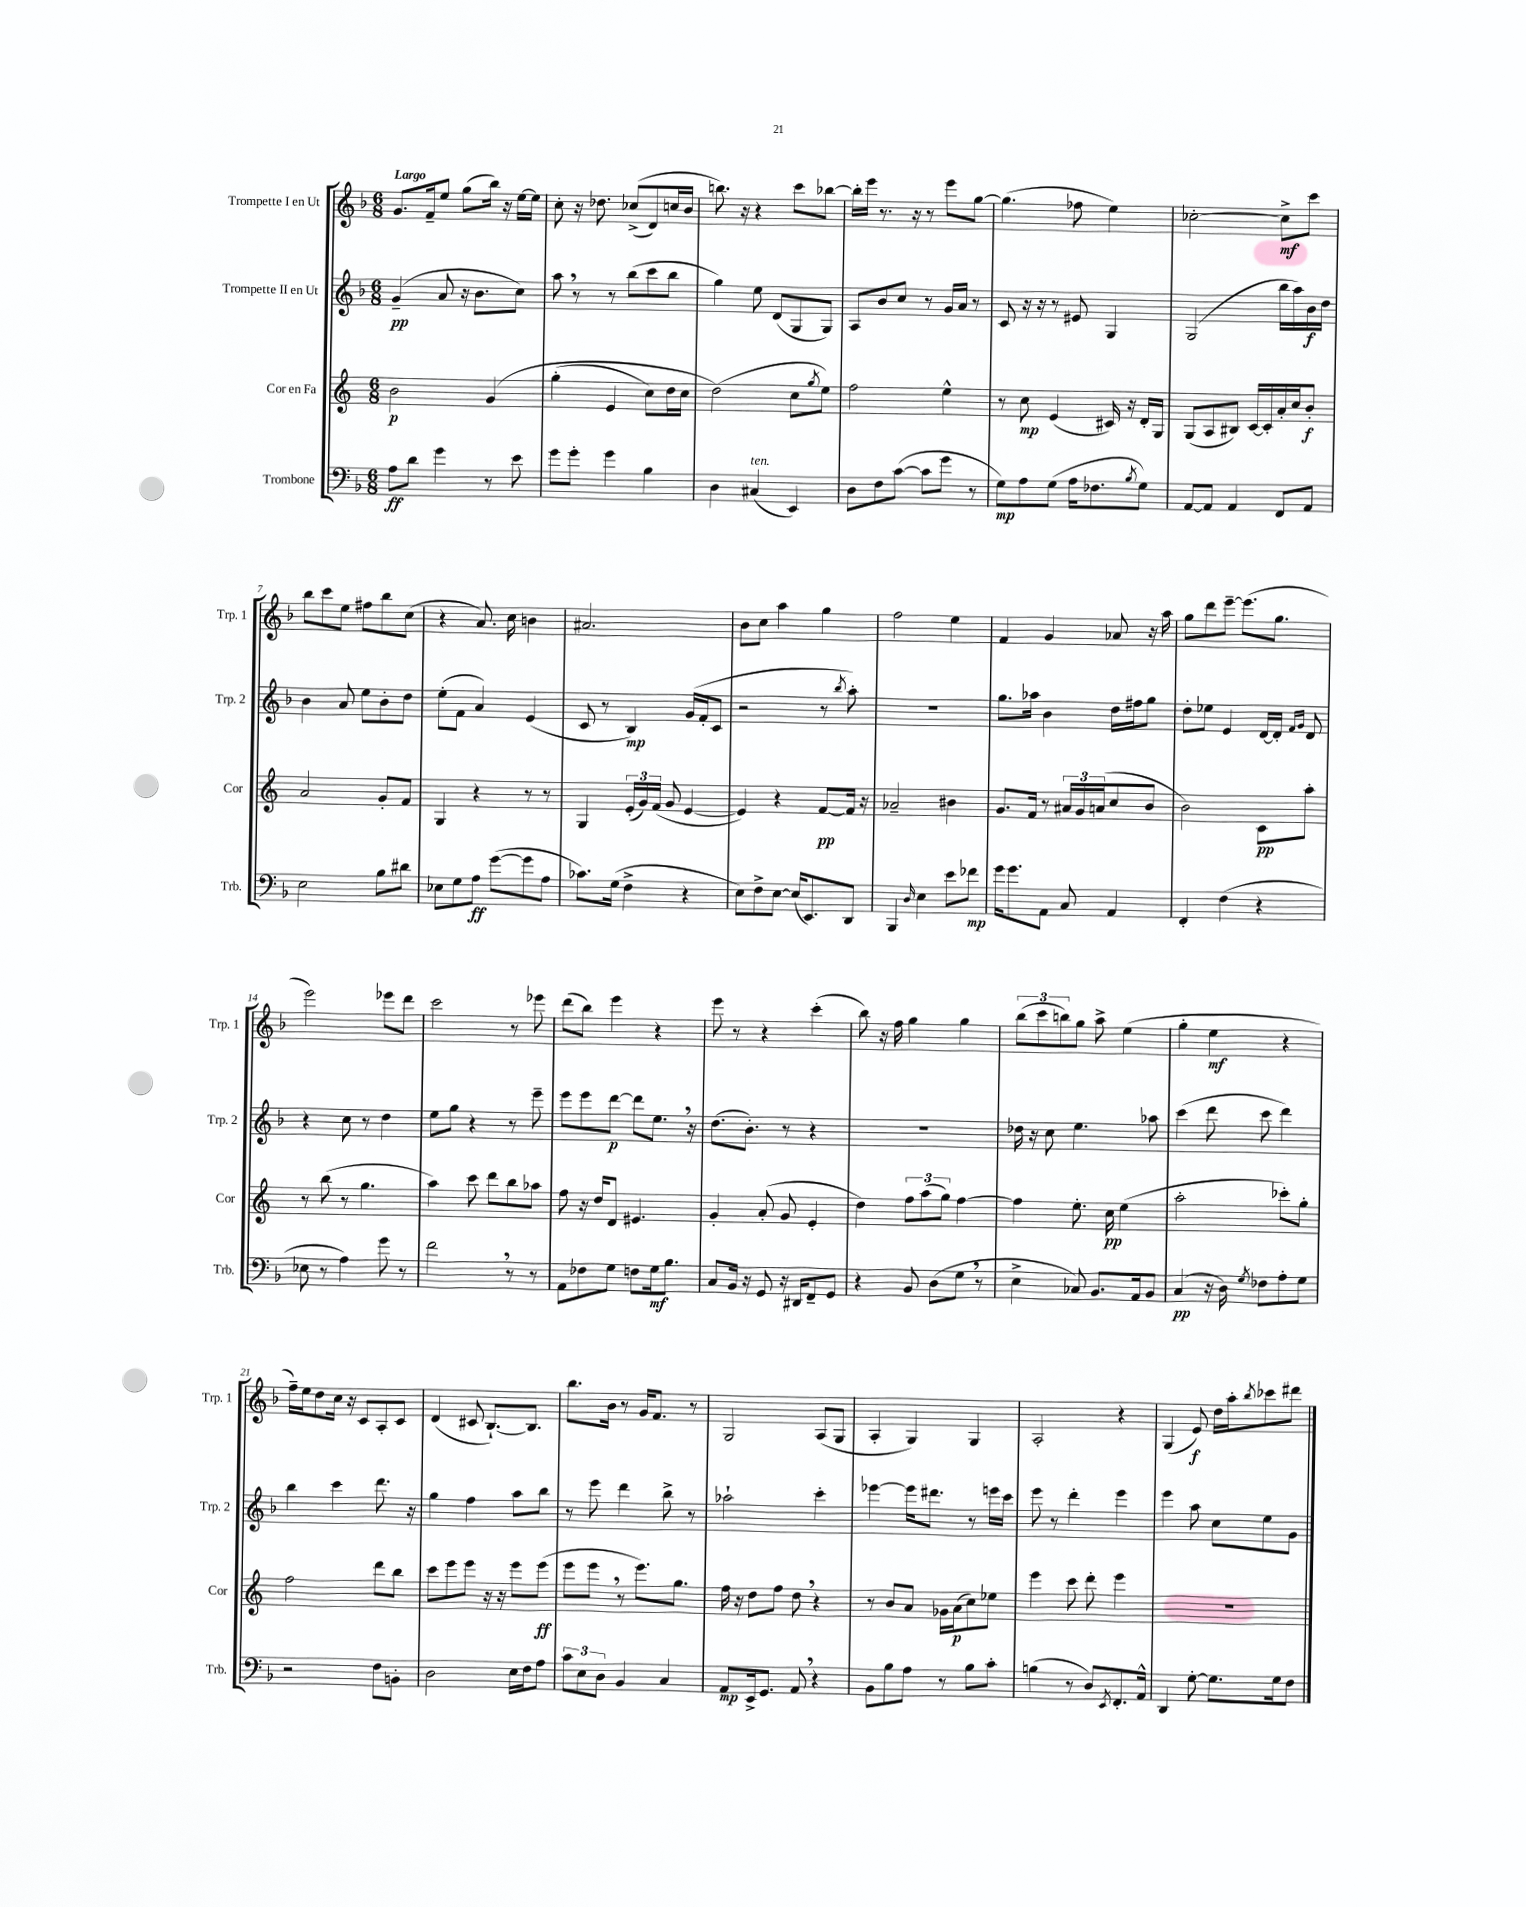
<<
\new StaffGroup <<
\new Staff = "s0" \with { instrumentName = "Trompette I en Ut" shortInstrumentName = "Trp. 1" } {
    \clef treble \key f \major \numericTimeSignature \time 6/8 \tempo "Largo"
    g'8. f'16-- e''8 g''8( bes''16) r16 e''16~ e''16 |
    c''8-. r16 des''8. ces''8->(\( d'8) c''16 bes'16 |
    b''8.\) r16 r4 c'''8 bes''8~ |
    bes''16-. e'''16 r8. r16 r8 e'''8 g''8~ |
    g''4.( fes''8 e''4) |
    ces''2~-. ces''8->\mf c'''8 |
    bes''8 c'''8 e''8 fis''8 bes''8 c''8( |
    r4 a'8.) c''16 b'4 |
    ais'2. |
    bes'8 c''8 a''4 g''4 |
    f''2 e''4 |
    f'4 g'4 aes'8 r16 a''16 |
    g''8 d'''8 e'''8~-- e'''8.( g''8. |
    e'''2) ees'''8 d'''8 |
    c'''2 r8 ees'''8 |
    d'''8( bes''8) e'''4 r4 |
    e'''8 r8 r4 c'''4-.( |
    bes''8) r16 f''16 g''4 g''4 |
    \tuplet 3/2 { bes''8( c'''8 b''8) } g''8 a''8-> e''4( |
    g''4-. e''4\mf r4 |
    f''16--) e''16 d''8 c''16 r16 c'8 a8-. c'8 |
    d'4( cis'8 bes8.~-!) bes8. |
    bes''8. bes'16 r8 g'16 f'8. r8 |
    g2 a8( g8 |
    a4-. g4) g4 |
    a2-. r4 |
    g4( e'8\f) d''16 a''16-. \acciaccatura { bes''8 } ces'''8 dis'''8 \bar "|." |
}
\new Staff = "s1" \with { instrumentName = "Trompette II en Ut" shortInstrumentName = "Trp. 2" } {
    \clef treble \key f \major \numericTimeSignature \time 6/8
    g'4--\pp( a'8 r16 bes'8. c''8) |
    a''8 \breathe r8 r8 bes''8( c'''8 bes''8 |
    g''4) e''8 d'8( g8 g8) |
    a8 bes'8 c''8 r8 g'16 a'16 r8 |
    c'8 r16 r16 r8 eis'8 g4 |
    g2( bes''16 a''16) bes'16\f d''16 |
    bes'4 a'8 e''8 bes'8-. d''8 |
    e''8-.( f'8 a'4) e'4( |
    c'8 r8 bes4\mp) g'16( f'16-. c'8 |
    r2 r8 \acciaccatura { bes''8 } a''8-.) |
    r2. |
    g''8. aes''16 bes'4 d''16 fis''16 g''8 |
    d''8-. ees''8 e'4 d'16~ d'16-. \grace { f'16 g'16 } d'8 |
    r4 c''8 r8 d''4 |
    e''8 g''8 r4 r8 e'''8-- |
    e'''8 e'''8 d'''8~\p d'''8 e''8. \breathe r16 |
    d''8.( bes'8.-.) r8 r4 |
    r2. |
    des''16 r16 c''8 e''4. aes''8 |
    c'''4( d'''8 c'''8 d'''4) |
    bes''4 c'''4 d'''8. r16 |
    g''4 f''4 a''8 bes''8 |
    r8 e'''8 d'''4 bes''8-> r8 |
    aes''2-! c'''4-. |
    ees'''4~ ees'''16 dis'''8. r8 e'''16 c'''16 |
    e'''8 r8 d'''4-. e'''4 |
    e'''4 a''8 c''8 e''8 g'8 \bar "|." |
}
\new Staff = "s2" \with { instrumentName = "Cor en Fa" shortInstrumentName = "Cor" } {
    \clef treble \key c \major \numericTimeSignature \time 6/8
    b'2\p g'4\( |
    g''4-.( e'4 c''8) d''16 c''16 |
    d''2(\) c''8 \acciaccatura { g''8 } e''8) |
    f''2 e''4-^ |
    r8 c''8\mp e'4( cis'16) r16 d'16-. g16 |
    g8( a8 bis8) c'16~ c'16-. a'16-. c''16 b'8-.\f |
    a'2 g'8-. f'8 |
    g4 r4 r8 r8 |
    g4 \tuplet 3/2 { e'16-.( g'16) f'16( } g'8 e'4~ |
    e'4) r4 f'8~\pp f'16 r16 |
    aes'2-- bis'4 |
    g'8. f'16 r8 \tuplet 3/2 { ais'16 g'16 a'16( } c''8 b'8 |
    b'2) c'8\pp a''8-. |
    r8 b''8( r8 g''4. |
    a''4) c'''8 d'''8 b''8 aes''8 |
    f''8 r16 d''16 d'8 eis'4. |
    g'4-. a'8-.( g'8 e'4-. |
    d''4) \tuplet 3/2 { f''8 a''8( g''8) } f''4~ |
    f''4 e''8.-. c''16\pp e''4( |
    a''2-. ces'''8-.) g''8-. |
    f''2 d'''8 b''8 |
    c'''8 e'''8 e'''8 r16 r16 e'''8 e'''8\ff( |
    e'''8 e'''8 \breathe r8 e'''8.) g''8. |
    f''16 r16 d''8 f''8 d''8 \breathe r4 |
    r8 b'8 a'8 ges'16 a'16\p( c''8) ees''8 |
    e'''4 c'''8 d'''8-. e'''4 |
    R2. \bar "|." |
}
\new Staff = "s3" \with { instrumentName = "Trombone" shortInstrumentName = "Trb." } {
    \clef bass \key f \major \numericTimeSignature \time 6/8
    a8\ff d'8 g'4 r8 e'8 |
    g'8 g'8-. g'4 bes4 |
    d4 cis4^\markup { \italic "ten." }( e,4) |
    d8 f8 c'8~( c'8 g'8 r8 |
    g8\mp) a8 g8( a16 fes8. \acciaccatura { bes8 } g8) |
    a,8~ a,8 a,4 f,8 a,8 |
    e2 bes8 dis'8 |
    ees8 g8 a8\ff g'8~( g'8 a8 |
    ces'8.) g16( f4-> r4 |
    e8) f8-> e8~ e16( e,8.) d,8 |
    bes,,4 \grace { d16 } e4 e'8 fes'8\mp |
    g'16 g'8. a,8 c8 a,4 |
    f,4-. f4( r4 |
    ees8 r8 a4) g'8 r8 |
    f'2 \breathe r8 r8 |
    a,8 fes8 g8 f8 g16\mf bes8. |
    c8 bes,16 r16 g,8 r16 dis,16 f,8-- g,8 |
    r4 bes,8 d8( g8 \breathe r8 |
    e4-> ces8) bes,8. a,16 bes,8 |
    c4\pp( r16 d16) \acciaccatura { g8 } fes8 a8-. g8 |
    r2 f8 b,8-. |
    d2 e16 f16 a8 |
    \tuplet 3/2 { c'8 e8 d8 } bes,4 c4 |
    a,8\mp e,16-> g,8. a,8 \breathe r4 |
    bes,8 bes8 a8 r8 bes8 c'8-. |
    b4( r8 d8) \acciaccatura { e,8 } f,8.-. a,16-^ |
    d,4 g8~-. g8. g16 f8 \bar "|." |
}
>>
>>
